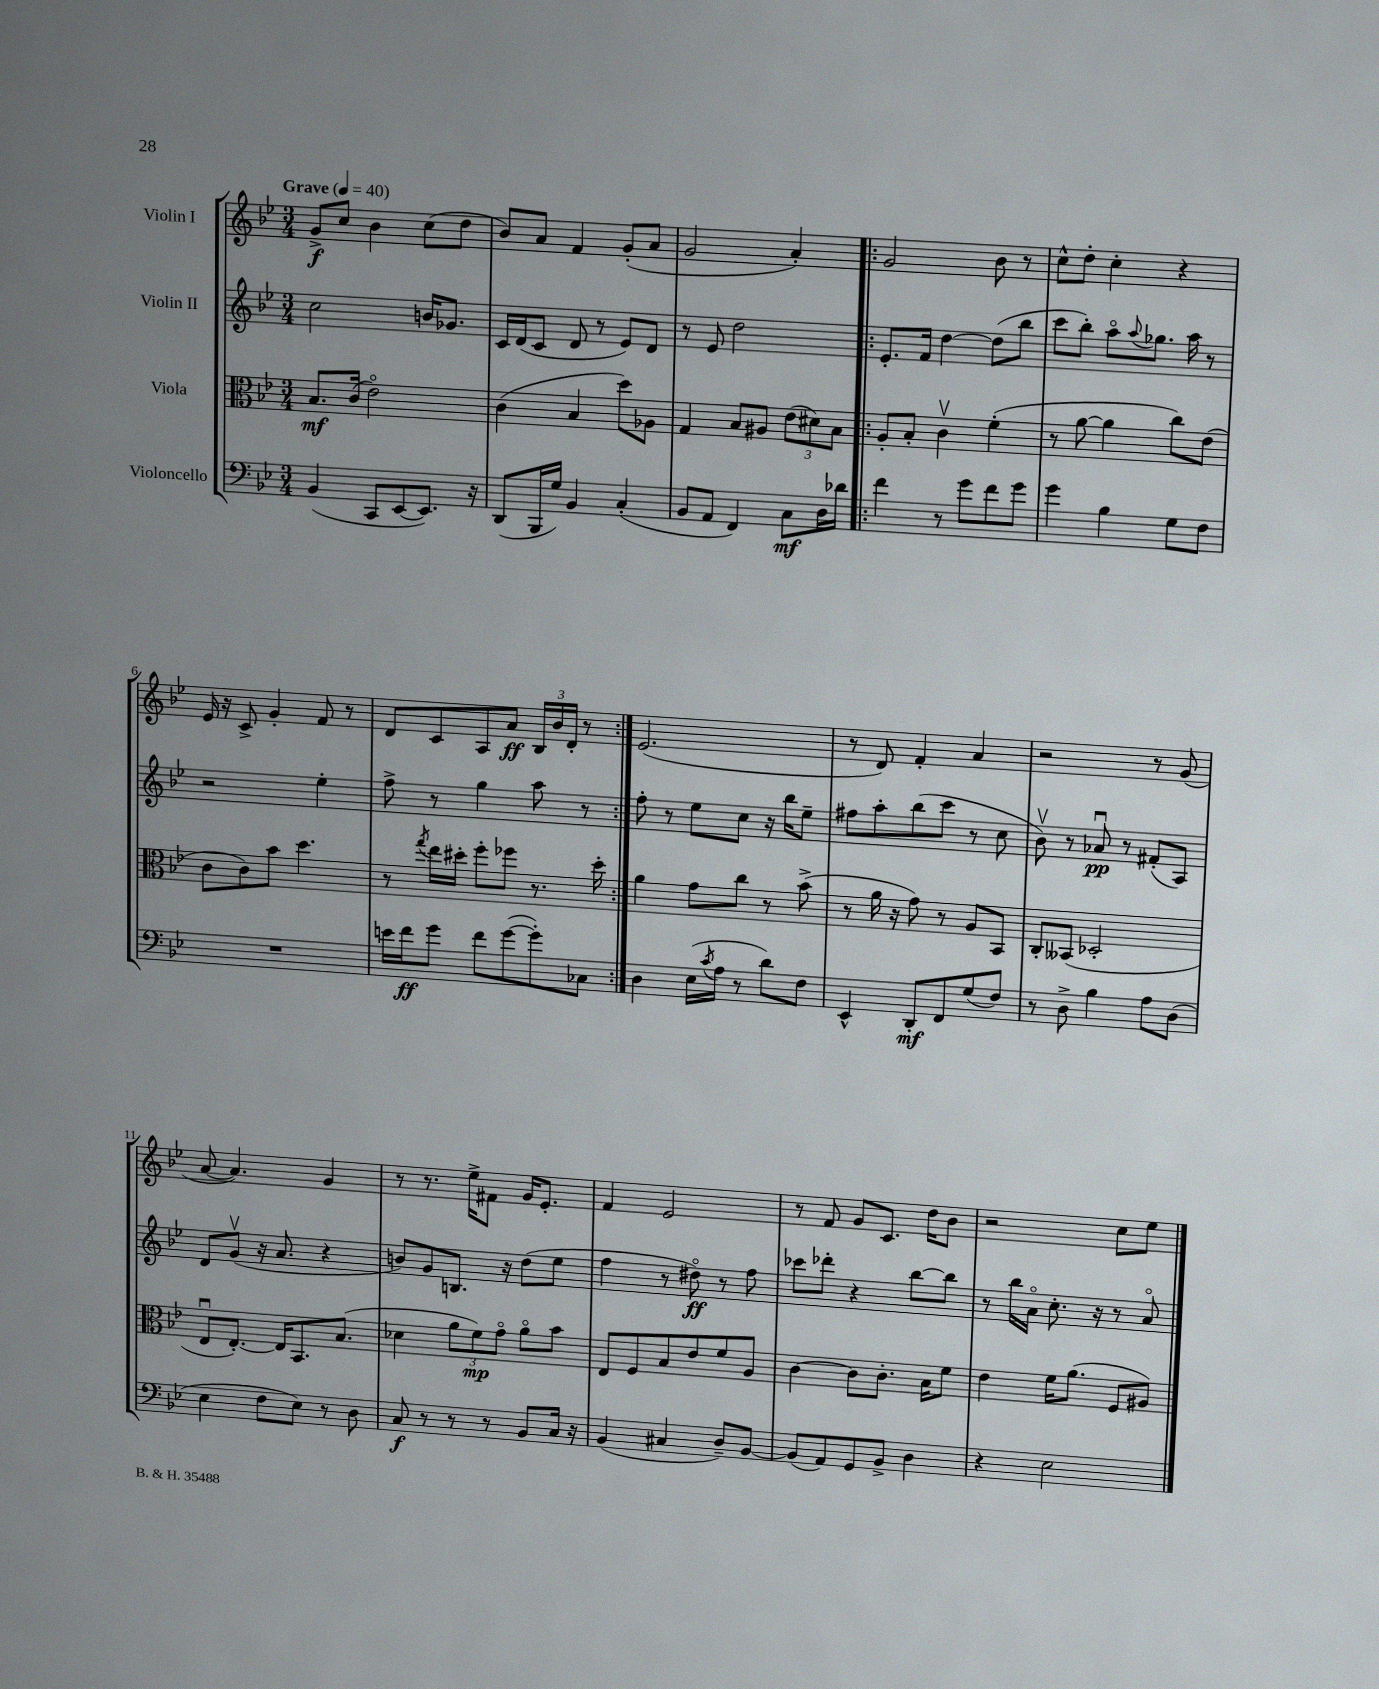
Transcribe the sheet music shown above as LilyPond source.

<<
\new StaffGroup <<
\new Staff = "s0" \with { instrumentName = "Violin I" } {
    \clef treble \key bes \major \numericTimeSignature \time 3/4 \tempo "Grave" 4 = 40
    g'8->\f c''8 bes'4 c''8( d''8 |
    bes'8) a'8 f'4 g'8-.( a'8 |
    g'2 a'4-.) |
    \repeat volta 2 { g'2 bes'8 r8 |
    c''8-^ d''8-. c''4-. r4 |
    ees'16 r16 c'8-> g'4-. f'8 r8 |
    d'8 c'8 a8 a'8\ff \tuplet 3/2 { bes16 bes'16 d'16-. } r8 | }
    ees'2.( |
    r8 d'8) f'4-. a'4 |
    r2 r8 g'8( |
    a'8~ a'4.) g'4 |
    r8 r8. ees''16-> fis'8 g'16 ees'8.-. |
    f'4 ees'2 |
    r8 f'8 g'8 c'8. d''16 bes'8 |
    r2 c''8 ees''8 \bar "|." |
}
\new Staff = "s1" \with { instrumentName = "Violin II" } {
    \clef treble \key bes \major \numericTimeSignature \time 3/4
    c''2 b'16 ges'8. |
    c'16 d'16( c'8 d'8 r8 ees'8) d'8 |
    r8 ees'8 d''2 |
    \repeat volta 2 { ees'8.-. f'16 d''4~ d''8( bes''8 |
    c'''8 bes''8-.) a''8\flageolet \appoggiatura { a''8 } ges''8. a''16 r8 |
    r2 ees''4-. |
    f''8-> r8 g''4 a''8 r8 | }
    f''8-. r8 ees''8 c''8 r16 bes''16 ees''8-- |
    fis''8 a''8-. bes''8( c'''8 r8 c''8 |
    bes'8\upbow) r8 aes'8\downbow\pp r8 fis'8-.( a8) |
    d'8 g'8\upbow( r16 a'8. r4 |
    b'8) g'8 b8. r16 d''8( ees''8 |
    f''4 r8 dis''8\flageolet\ff) r8 f''8 |
    ces'''8 des'''8-. r4 bes''8~ bes''8 |
    r8 bes''16 a'16\flageolet c''8.-. r16 r8 a'8\flageolet \bar "|." |
}
\new Staff = "s2" \with { instrumentName = "Viola" } {
    \clef alto \key bes \major \numericTimeSignature \time 3/4
    bes8.\mf c'16( ees'2\flageolet) |
    c'4( bes4 d''8) aes8 |
    g4 bes8 ais8 \tuplet 3/2 { ees'8( dis'8) bes8 } |
    \repeat volta 2 { a8-. bes8-. c'4\upbow f'4-.( |
    r8 a'8~ a'4 c''8) ees'8( |
    c'8 c'8) bes'8 d''4. |
    r8 \acciaccatura { g''8 } ees''16 dis''16-. f''8-. fes''8 r8. dis''16-. | }
    a'4 g'8 c''8 r8 bes'8->( |
    r8 a'16 r16 g'8) r8 a8 bes,8 |
    c8-. beses,8( des2-. |
    ees8\downbow ees8.~-.) ees16 bes,8. bes8.( |
    des'4 \tuplet 3/2 { a'8 f'8\mp) g'8\flageolet } a'8\flageolet bes'8 |
    ees8 f8 bes8 ees'8 f'8 a8 |
    c'4~ c'8 c'8.-. bes16 f'8 |
    ees'4 f'16 a'8.( f8 ais8) \bar "|." |
}
\new Staff = "s3" \with { instrumentName = "Violoncello" } {
    \clef bass \key bes \major \numericTimeSignature \time 3/4
    bes,4( c,8 ees,8~ ees,8.) r16 |
    d,8( bes,,16 g16) bes,4 c4-.( |
    bes,8 a,8 f,4) c8\mf d16 des'16 |
    \repeat volta 2 { f'4 r8 g'8 f'8 g'8 |
    g'4 bes4 g8 f8 |
    R2. |
    e'16 f'16\ff g'8 f'8 g'8~( g'8-.) ces8 | }
    d4 ees16( \acciaccatura { c'8 } a16 r8 d'8) f8 |
    ees,4-^ d,8-.\mf f,8 g8( f8) |
    r8 d8-> bes4 a8 d8( |
    ees4 f8 ees8) r8 d8 |
    c8\f r8 r8 r8 bes,8 c16 r16 |
    bes,4( cis4 d8--) bes,8~ |
    bes,8( a,8) g,8 bes,8-> d4 |
    r4 ees2 \bar "|." |
}
>>
>>
